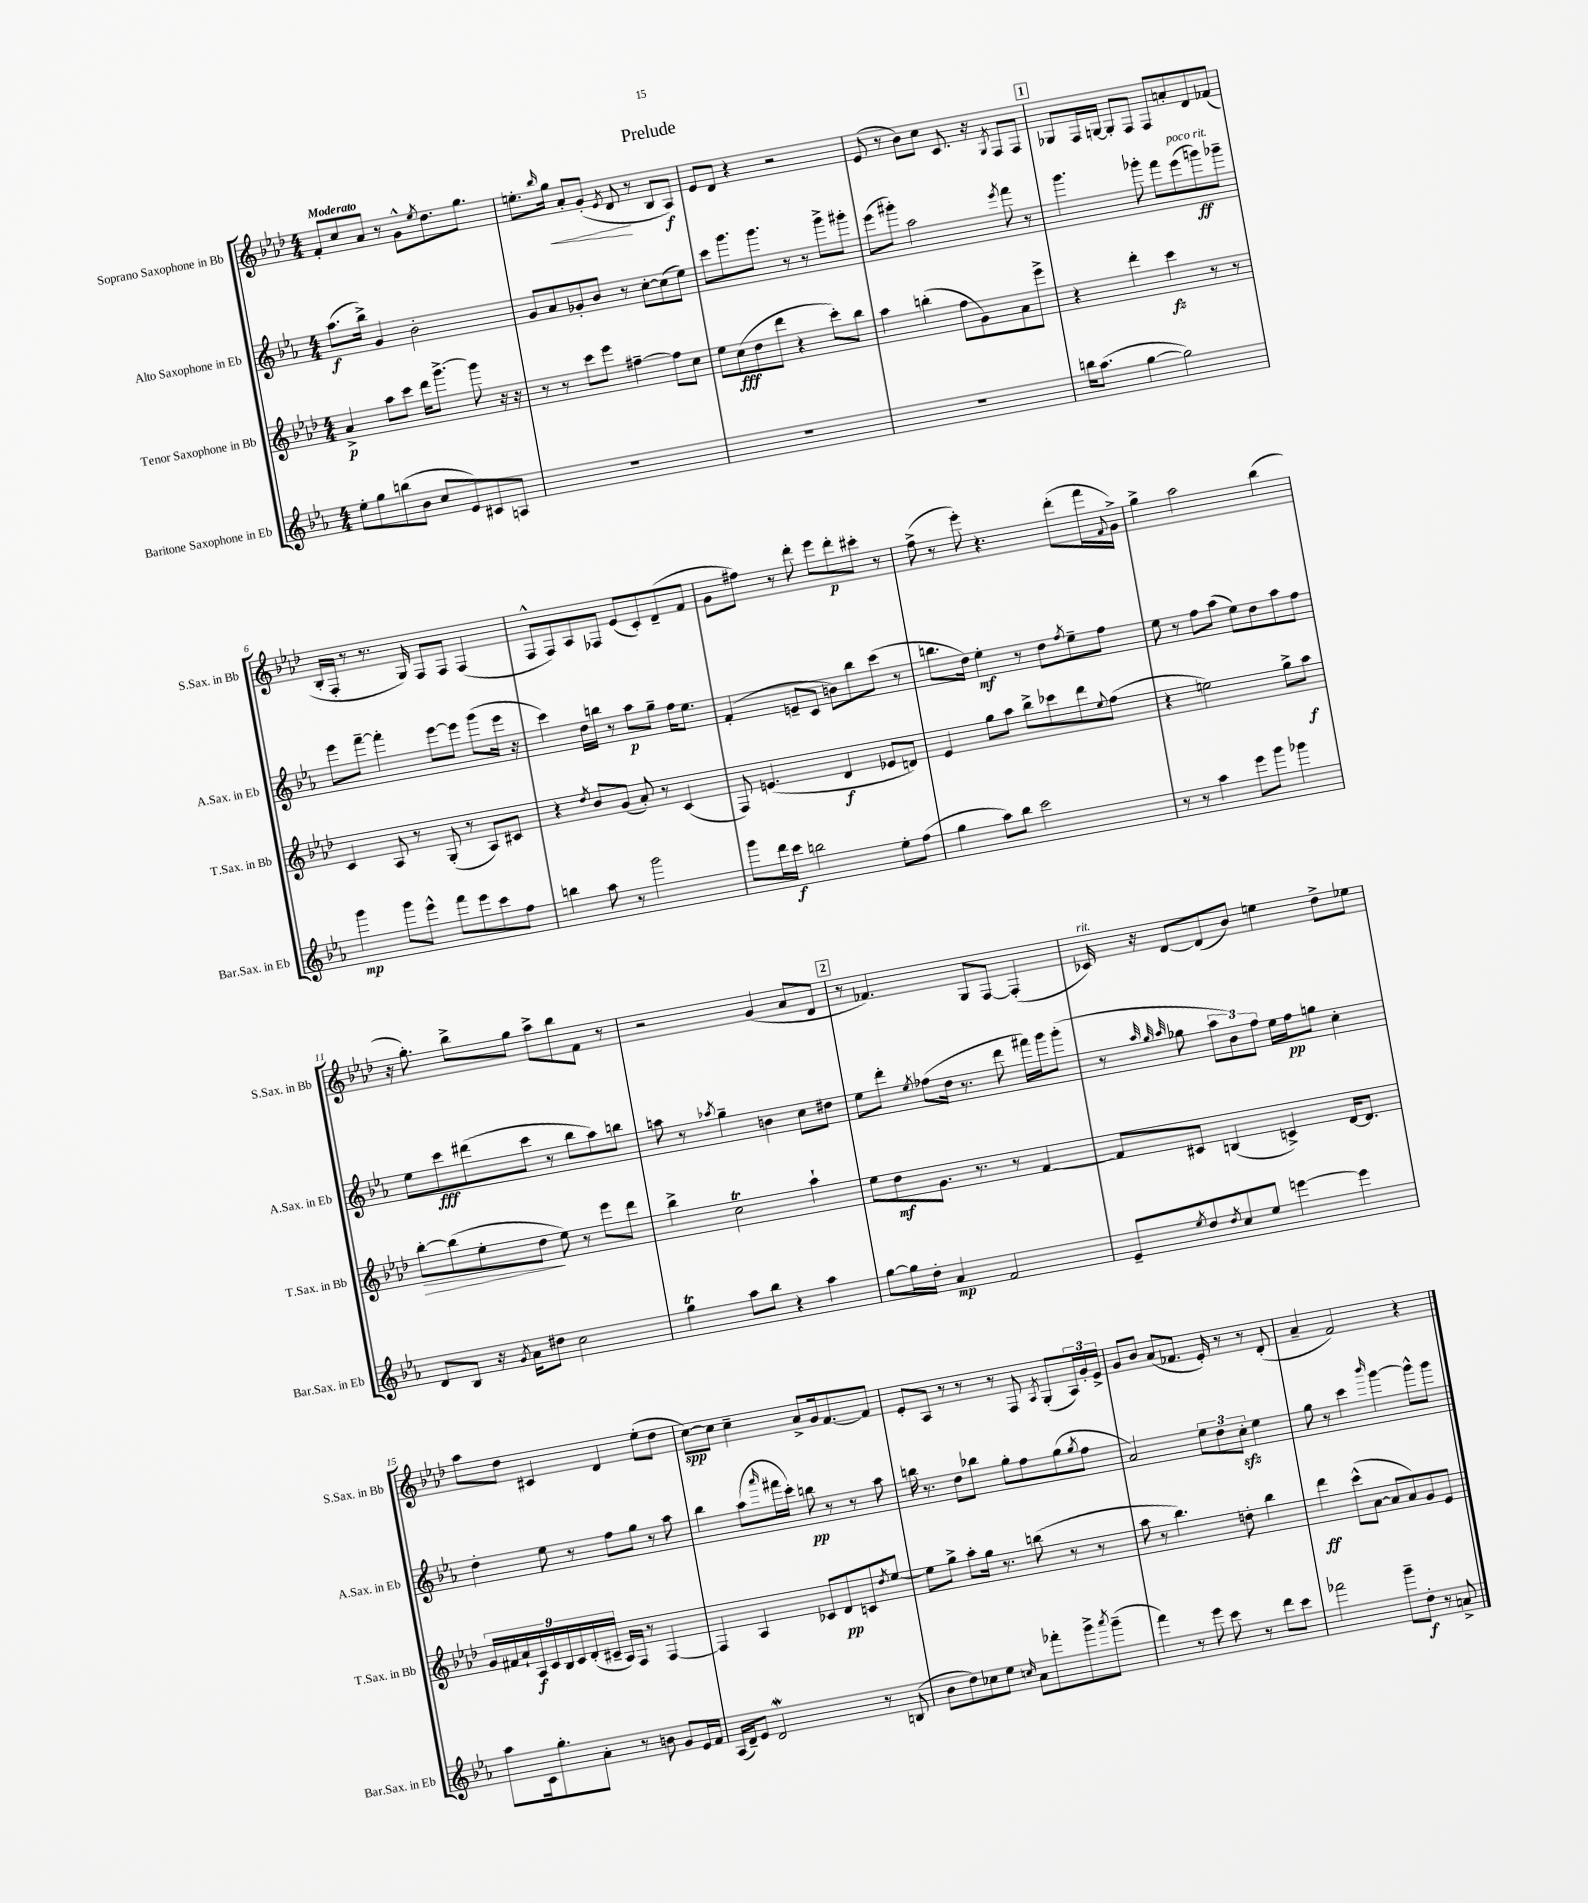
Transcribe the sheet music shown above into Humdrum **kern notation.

**kern	**dynam	**kern	**dynam	**kern	**dynam	**kern	**dynam
*part4	*part4	*part3	*part3	*part2	*part2	*part1	*part1
*staff4	*staff4	*staff3	*staff3	*staff2	*staff2	*staff1	*staff1
*I"Baritone Saxophone in Eb	*	*I"Tenor Saxophone in Bb	*	*I"Alto Saxophone in Eb	*	*I"Soprano Saxophone in Bb	*
*I'Bar.Sax. in Eb	*	*I'T.Sax. in Bb	*	*I'A.Sax. in Eb	*	*I'S.Sax. in Bb	*
*clefG2	*	*clefG2	*	*clefG2	*	*clefG2	*
*k[b-e-a-]	*	*k[b-e-a-d-]	*	*k[b-e-a-]	*	*k[b-e-a-d-]	*
*M4/4	*	*M4/4	*	*M4/4	*	*M4/4	*
=1	=1	=1	=1	=1	=1	=1	=1
!	!	!	!	!	!	!LO:TX:a:B:t=Moderato	!
8ee-'\L	.	4a-^/	p	(8.aa-\L	f	8f'/L	.
8gg\	.	.	.	.	.	8cc/	.
.	.	.	.	16bb-^\Jk)	.	.	.
(8bbn\	.	8aa-\L	.	4g/	.	8a-/J	.
8b-\J	.	8ccc\J	.	.	.	8r	.
8cc/L	.	16ddd-\KL	.	2b-'\	.	8g^^\L	.
.	.	[8.ggg^\J	.	.	.	.	.
.	.	.	.	.	.	8qee-/	.
8e-/)	.	.	.	.	.	8.dd-\	.
8c#X/	.	8ggg\]	.	.	.	.	.
.	.	.	.	.	.	8.gg\J	.
8An/J	.	16r	.	.	.	.	.
.	.	16r	.	.	.	.	.
=2	=2	=2	=2	=2	=2	=2	=2
1r	.	8r	.	8g/L	.	8.een'\L	.
.	.	8r	.	8a-/	.	.	.
.	.	.	.	.	.	16qqbb-/	.
!	!	!	!	!	!	!	!LO:HP:b
.	.	.	.	.	.	16gg\Jk	<
.	.	8ccc\L	.	8g-X'/	.	8a-'/L	.
.	.	8eee-\J	.	8b-/J	.	(8g'/J	.
.	.	.	.	.	.	8qe-/	.
.	.	[4ff#X~\	.	8r	.	8d-/	.
.	.	.	.	[8cc'\L	.	8r	[
.	.	8ff#\L]	.	(8cc\]	.	8B-/L	.
.	.	8cc\J	.	8ee-\J)	.	8A-/J)	f
=3	=3	=3	=3	=3	=3	=3	=3
1r	.	8ee-\L	.	8ccc\L	.	8e-/L	.
.	.	(8cc\	fff	8.ggg\	.	8d-/J	.
.	.	8dd-\	.	.	.	4r	.
.	.	.	.	8.ggg\J	.	.	.
.	.	8ddd-\J	.	.	.	.	.
.	.	4r	.	8r	.	2r	.
.	.	.	.	8r	.	.	.
.	.	8ccc'\L)	.	8ggg^\L	.	.	.
.	.	8bb-\J	.	8ggg#X'\J	.	.	.
=4	=4	=4	=4	=4	=4	=4	=4
1r	.	4aa-\	.	(8eee-\L	.	(8e-/	.
.	.	.	.	8ggg#X'\J)	.	8r	.
.	.	(4bbn'\	.	2aa-\	.	8b-\L)	.
.	.	.	.	.	.	8cc\J	.
.	.	8ff\L	.	.	.	8.c/	.
.	.	8g\)	.	.	.	.	.
.	.	.	.	.	.	16r	.
.	.	.	.	8qeee-/	.	8qG/	.
.	.	8a-\	.	8fff\	.	8F/L	.
.	.	8eee-^\J	.	8r	.	8F/J	.
!!LO:REH:place=s1:t=1
=5	=5	=5	=5	=5	=5	=5	=5
16bbn\KL	.	4r	.	4.ggg\	.	8G-X/L	.
(8.aa-\J	.	.	.	.	.	.	.
.	.	.	.	.	.	16F/L	.
.	.	.	.	.	.	[16Gn/JJ	.
[4gg\	.	4ddd-'\	.	.	.	8G'/L]	.
.	.	.	.	8ggg-X'\	.	8F/J	.
2gg\])	.	4ccc\	fz	8fff\L	.	8F/L	.
!	!	!	!	!LO:TX:a:i:t=poco rit.	!	!	!
.	.	.	.	(8eee-\	.	8an'/	.
.	.	8r	.	8gggn\)	ff	8d-/	.
.	.	8r	.	8ggg-X~\J	.	(8f-X/J	.
!!LO:LB:g=z
=6	=6	=6	=6	=6	=6	=6	=6
4ggg\	mp	4c/	.	8eee-\L	.	16B-'/LL	.
.	.	.	.	.	.	16F'/JJ	.
.	.	.	.	[8fff~\J	.	8r	.
8ggg\L	.	8A-/	.	4fff'\]	.	8.r	.
8eee-^^\J	.	8r	.	.	.	.	.
.	.	.	.	.	.	16G/)	.
8fff\L	.	(8G'/	.	[8eee-\L	.	8F/L	.
8eee-\	.	8r	.	8eee-\J]	.	8F/J	.
8ccc\	.	8A-/L)	.	(8ggg\L	.	(4F/	.
8ff\J	.	8c#X/J	.	16eee-\Jk	.	.	.
.	.	.	.	16r	.	.	.
=7	=7	=7	=7	=7	=7	=7	=7
4bbn\	.	4r	.	4ccc\)	.	8F^^/L	.
.	.	.	.	.	.	8F/)	.
.	.	8qdd-/	.	.	.	.	.
8aa-\	.	8b-/L	.	16dd\LL	.	8A-/	.
.	.	.	.	16bbn\JJ	.	.	.
8r	.	(8g/J	.	8r	.	8F-X/J	.
2ggg\	.	8a-'/)	.	8aa-\L	p	(8e-/L	.
.	.	8r	.	8gg~\J	.	8c'/)	.
.	.	(4c/	.	16ff\KL	.	(8d-~/	.
.	.	.	.	8.ee-\J	.	.	.
.	.	.	.	.	.	8f/J	.
=8	=8	=8	=8	=8	=8	=8	=8
8ggg\L	.	8F/)	.	(4f'/	.	8g\L	.
16ddd\L	.	(4.en/	.	.	.	8ff#X\J)	.
16ccc\JJ	f	.	.	.	.	.	.
2bbn\	.	.	.	8en~/L	.	8r	.
.	.	.	.	8c/J	.	8ddd-'\	.
.	.	4d-/	f	8bn\L)	.	8eee-\L	.
.	.	.	.	8bb-\	.	8ddd-'\	p
8ee-'\L	.	8e-X/L	.	(8ccc\J	.	8ccc#X'\J	.
(8ff\J	.	8dn/J)	.	8r	.	8r	.
=9	=9	=9	=9	=9	=9	=9	=9
4gg\	.	4e-/	.	8.bbn\L	.	(8ff^\	.
.	.	.	.	.	.	8r	.
.	.	.	.	16dd\Jk)	.	.	.
8aa-\L)	.	8gg\L	.	4ee-'\	mf	8eee-'\)	.
8bb-\J	.	8aa-\J	.	.	.	4.r	.
2ccc\	.	8bb-^\L	.	8r	.	.	.
.	.	8ccc-X\	.	8dd\L	.	.	.
.	.	.	.	8qff/	.	.	.
.	.	8ddd-\	.	8ee-~\	.	(8ddd-'\L	.
.	.	8qqee-/	.	.	.	.	.
.	.	(8ff\J	.	8ff\J	.	16fff\L	.
.	.	.	.	.	.	8qqf/	.
.	.	.	.	.	.	16g^\JJ)	.
=10	=10	=10	=10	=10	=10	=10	=10
8r	.	4r	.	8ee-\	.	4gg^\	.
8r	.	.	.	8r	.	.	.
4aa-\	.	2een\)	.	8ff\L	.	2aa-\	.
.	.	.	.	(8aa-\J	.	.	.
8eee-\L	.	.	.	8ee-\L)	.	.	.
8ggg\J	.	.	.	8dd\	.	.	.
4ggg-X\	.	8gg^\L	.	8aa-\	.	(4bb-\	.
.	.	8aa-\J	f	8ff\J	.	.	.
!!LO:LB:g=z
=11	=11	=11	=11	=11	=11	=11	=11
!	!	!	!LO:HP:b	!	!	!	!
8d/L	.	[8bb-'\L	>	8ee-\L	.	16r	.
.	.	.	.	.	.	8.gg'\)	.
8B-/J	.	(8bb-\]	.	8ccc\	fff	.	.
16r	.	8ee-'\	.	(8ddd#X\	.	8bb-^\L	.
8qg/	.	.	.	.	.	.	.
16a-\KL	.	.	.	.	.	.	.
8dd#X\J	.	8dd-\J	.	8ccc\J	.	8gg\J	.
2cc\	.	8ee-\)	]	8r	.	8aa-^\L	.
.	.	8r	.	8bb-\L	.	8bb-\	.
.	.	8eee-\L	.	8aa-\)	.	8f\J	.
.	.	8ddd-\J	.	8bbn\J	.	8r	.
=12	=12	=12	=12	=12	=12	=12	=12
4ggt\	.	4bb-^\	.	8aan\	.	2r	.
.	.	.	.	8r	.	.	.
.	.	.	.	8qaa-X/	.	.	.
8aa-\L	.	2cct\	.	4gg~\	.	.	.
8bb-\J	.	.	.	.	.	.	.
4r	.	.	.	4bn\	.	(4g/	.
4aa-\	.	4aa-`\	.	8cc\L	.	8a-/L	.
.	.	.	.	8dd#X\J	.	8d-/J	.
!!LO:REH:place=s1:t=2
=13	=13	=13	=13	=13	=13	=13	=13
[8gg\L	.	8ee-\L	.	8ee-\L	.	8r	.
16gg\L]	.	8dd-\	mf	8ddd'\J	.	4.f-X/)	.
16dd'\JJ	.	.	.	.	.	.	.
.	.	.	.	8qee-/	.	.	.
4a-/	mp	8.g\J	.	(8ff-X\L	.	.	.
.	.	.	.	16dd\Jk	.	.	.
.	.	8.r	.	8.r	.	.	.
2f/	.	.	.	.	.	8G/L	.
.	.	8r	.	8ddd\	.	[8F/J	.
.	.	[4f/	.	16fff#X\LL)	.	(4F'/]	.
.	.	.	.	16ggg\J	.	.	.
.	.	.	.	(8ggg'\J	.	.	.
=14	=14	=14	=14	=14	=14	=14	=14
!	!	!	!	!	!	!LO:TX:a:i:t=rit.	!
8e-~/L	.	8f/L]	.	8r	.	16c-X/)	.
.	.	.	.	.	.	16r	.
.	.	.	.	32qqaa-/	.	.	.
.	.	.	.	32qqgg/	.	.	.
8qee-/	.	.	.	32qqaa-/	.	.	.
8dd/	.	8c#X/J	.	8gg-X\	.	[8d-/L	.
8qdd/	.	.	.	.	.	.	.
8cc/	.	(4Bn/	.	12aa-\L	.	(8d-/]	.
.	.	.	.	12b-\)	.	.	.
8ee-/J	.	.	.	.	.	8b-/J)	.
.	.	.	.	12ff\J	.	.	.
[4eeen\	.	4cn^/)	.	16ee-\LL	.	4een\	.
.	.	.	.	16ff\J	pp	.	.
.	.	.	.	8ggn\J	.	.	.
4eee\]	.	[16d-/KL	.	4cc'\	.	8dd-^\L	.
.	.	8.d-/J]	.	.	.	.	.
.	.	.	.	.	.	8ee-X\J	.
!!LO:LB:g=z
=15	=15	=15	=15	=15	=15	=15	=15
8aa-\L	.	18g/LL	.	4dd'\	.	8aa-\L	.
.	.	18f#X/	.	.	.	.	.
.	.	18a-`/	.	.	.	.	.
16c\k	.	.	.	.	.	8dd-\J	.
.	.	18A-/	f	.	.	.	.
8.gg'\	.	.	.	.	.	.	.
.	.	18c/	.	.	.	.	.
.	.	.	.	8ee-\	.	4c#X/	.
.	.	18B-/	.	.	.	.	.
.	.	18c/	.	.	.	.	.
8a-'\J	.	.	.	8r	.	.	.
.	.	(18d-'/	.	.	.	.	.
.	.	18c#X~/JJ	.	.	.	.	.
8r	.	16A-/LL)	.	8ff\L	.	4d-/	.
.	.	16F/JJ	.	.	.	.	.
8bn\	.	8r	.	8gg\J	.	.	.
8g/L	.	[4F/	.	8r	.	(8ee-'\L	.
16e-/L	.	.	.	8aa-\	.	8dd-\J	.
16f/JJ	.	.	.	.	.	.	.
=16	=16	=16	=16	=16	=16	=16	=16
(16A-/LL	.	4F/]	.	4bb-\	.	[8cc\L)	spp
16d~/J)	.	.	.	.	.	.	.
8e-/J	.	.	.	.	.	8cc\J]	.
2dW/	.	4A-/	.	(8aa-\L	.	4cc~\	.
.	.	.	.	16qqaaa-/	.	.	.
.	.	.	.	16fff#X\L	.	.	.
.	.	.	.	16ccc'\JJ)	.	.	.
.	.	8c-X/L	.	8bbn\	pp	8a-^/L	.
.	.	8d-/	pp	8r	.	16g/k	.
.	.	.	.	.	.	[8.f/	.
8r	.	8cn/	.	8r	.	.	.
.	.	8qdd-/	.	.	.	.	.
(8Bn/	.	[8ee-/J	.	8aa-\	.	8f/J]	.
=17	=17	=17	=17	=17	=17	=17	=17
8b-\L	.	8ee-\L]	.	16bbn\	.	8e-'/L	.
.	.	.	.	8.r	.	.	.
8dd\)	.	8gg^\J	.	.	.	8A-/J	.
8cc-X\	.	8aa-'\L	.	8dd\L	.	8r	.
8ee-\J	.	16gg\Jk	.	8bb-X\J	.	8r	.
.	.	8.r	.	.	.	.	.
16qqccn/	.	.	.	.	.	.	.
8a-\L	.	.	.	8gg'\L	.	8r	.
8fff-X'\	.	(8bbn\	.	8ff\	.	8F/	.
.	.	.	.	.	.	8qA-/	.
8ggg^\	.	8r	.	(8gg\	.	(8G'/L	.
8qaaa-/	.	.	.	8qgg/	.	.	.
(8ggg~\J	.	8r	.	8ff\J	.	24A-/L)	.
.	.	.	.	.	.	24g'/	.
.	.	.	.	.	.	24e-^/JJ	.
=18	=18	=18	=18	=18	=18	=18	=18
4fff\)	.	8aa-\	.	2a-/)	.	8g/L	.
.	.	8r	.	.	.	8b-/J	.
8r	.	4.bb-\)	.	.	.	(8a-/L	.
8eee-\	.	.	.	.	.	8.f-X/J	.
8ccc\	.	.	.	12ee-\L	.	.	.
.	.	.	.	.	.	16e-'/)	.
.	.	.	.	12dd\	.	.	.
8r	.	8ddn'\	.	.	.	8r	.
.	.	.	.	12cczz'\J	.	.	.
8ddd\L	.	4bb-\	.	4ee-\	.	8r	.
8ccc\J	.	.	.	.	.	(8d-'/	.
=19	=19	=19	=19	=19	=19	=19	=19
2fff-X\	.	4ddd-\	ff	8gg\	.	4a-~/	.
.	.	.	.	8r	.	.	.
.	.	(8ccc^^\L	.	4ccc\	.	2f/)	.
.	.	[8a-\J	.	.	.	.	.
.	.	.	.	16qqbbb-/	.	.	.
8ggg~\L	.	8a-/L]	.	[4ggg\	.	.	.
8dd'\J	f	8a-/)	.	.	.	.	.
8r	.	8g/	.	8ggg^^\L]	.	4r	.
8an^/	.	8e-/J	.	8ggg\J	.	.	.
==	==	==	==	==	==	==	==
*-	*-	*-	*-	*-	*-	*-	*-
